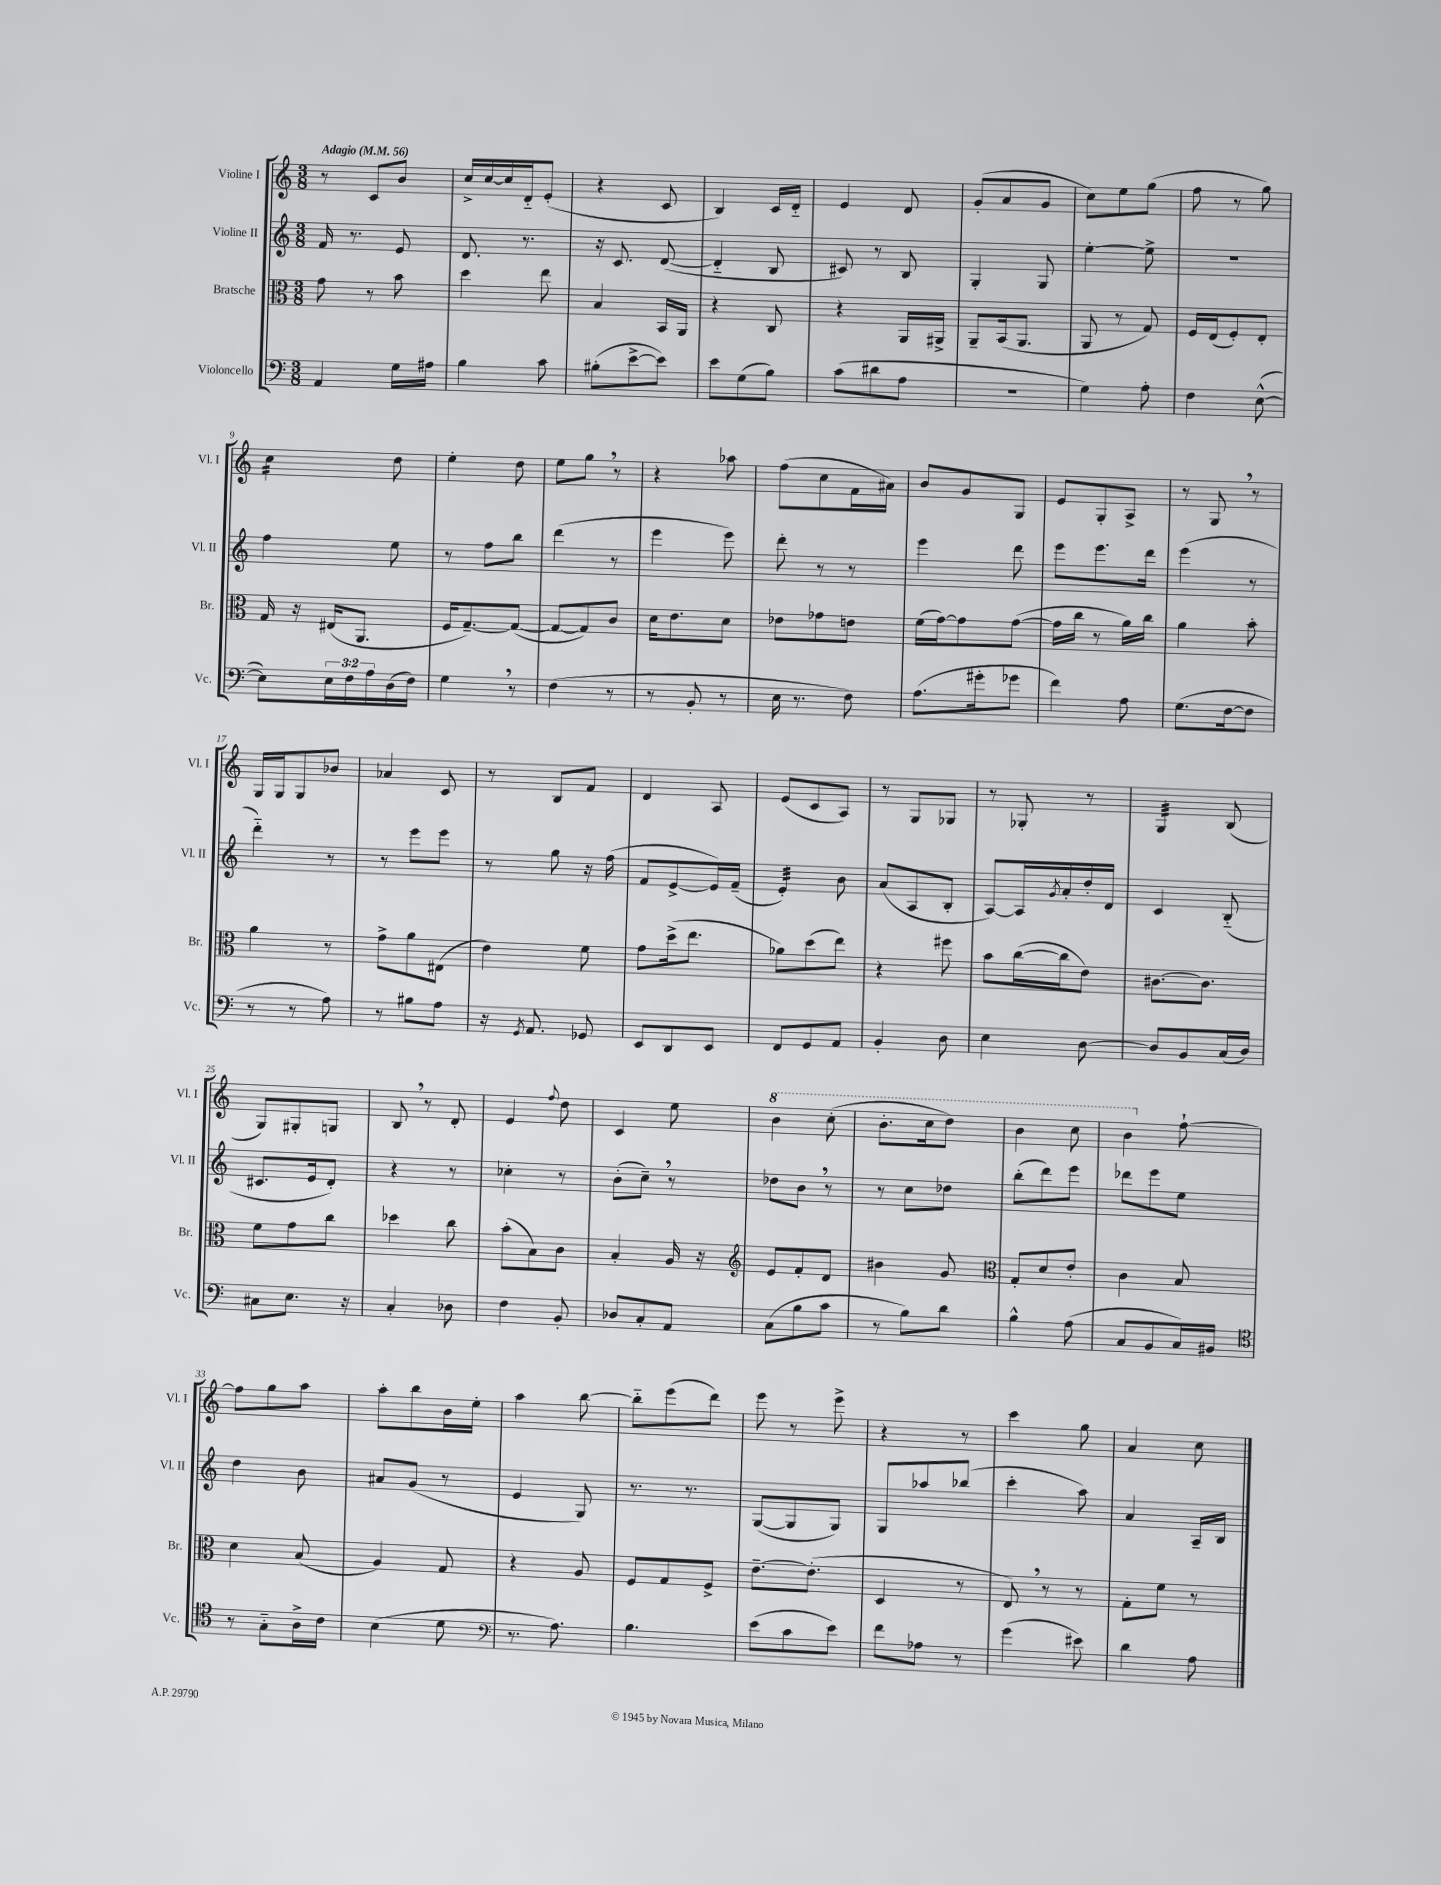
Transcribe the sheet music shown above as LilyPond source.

<<
\new StaffGroup <<
\new Staff = "s0" \with { instrumentName = "Violine I" shortInstrumentName = "Vl. I" } {
    \clef treble \key c \major \numericTimeSignature \time 3/8 \tempo "Adagio" 4 = 56
    r8 c'8 b'8 |
    c''16-> c''16~ c''16 d'16-_ e'8-.( |
    r4 c'8 |
    b4) c'16 d'16-_ |
    e'4 d'8 |
    g'8-.( a'8 g'8 |
    c''8) e''8 g''8( |
    f''8 r8 g''8) |
    c''4:16 d''8 |
    e''4-. d''8 |
    e''8 g''8 \breathe r8 |
    r4 aes''8 |
    f''8( c''8 f'16 ais'16) |
    b'8 g'8 g8 |
    e'8 g8-. a8-> |
    r8 g8 \breathe r8 |
    g16 g16 g8 bes'8 |
    aes'4 c'8 |
    r8 b8 f'8 |
    d'4 a8 |
    e'8( c'8 a8) |
    r8 g8 ges8 |
    r8 ges8-. r8 |
    g4:32 b8( |
    g8) gis8-. g8 |
    b8 \breathe r8 d'8-. |
    e'4 \appoggiatura { f''8 } d''8 |
    c'4 e''8 |
    \ottava #1 b''4 c'''8-.( |
    b''8.-. c'''16 d'''8) |
    b''4 c'''8 |
    b''4 \ottava #0 f''8~-! |
    f''8 g''8 a''8 |
    a''8-. b''8 b'16 e''16-. |
    a''4 b''8~ |
    b''8-_ e'''8( d'''8) |
    e'''8 r8 e'''8-> |
    r4 r8 |
    c'''4 g''8 |
    a'4 c''8 \bar "|." |
}
\new Staff = "s1" \with { instrumentName = "Violine II" shortInstrumentName = "Vl. II" } {
    \clef treble \key c \major \numericTimeSignature \time 3/8
    f'16 r8. e'8 |
    d'8. r8. |
    r16 c'8. d'8~( |
    d'4-_ b8 |
    cis'8) r8 b8 |
    g4-. g8 |
    e''4~-. e''8-> |
    r4. |
    f''4 e''8 |
    r8 f''8 b''8 |
    d'''4( r8 |
    e'''4 e'''8) |
    d'''8-. r8 r8 |
    e'''4 d'''8 |
    e'''8 e'''8. d'''16 |
    e'''4( r8 |
    d'''4-_) r8 |
    r8 e'''8 e'''8 |
    r8 g''8 r16 f''16( |
    f'8 e'8~-> e'16) f'16--( |
    e'4:32-.) b'8 |
    a'8( a8 b8-. |
    a8~) a16 \acciaccatura { g'8 } a'16-. d''16-. d'16 |
    c'4 b8-_( |
    cis'8. e'16 d'8-.) |
    r4 r8 |
    ces''4-. r8 |
    b'8-.( c''8--) \breathe r8 |
    des''8 b'8 \breathe r8 |
    r8 c''8 des''8 |
    b''8-.( d'''8) e'''8 |
    des'''8 e'''8 e''8 |
    d''4 b'8 |
    ais'8 g'8( r8 |
    e'4 g8) |
    r8. r8. |
    g8~( g8 g8) |
    g8 aes''8 bes''8( |
    c'''4-. a''8) |
    a'4 a16-- b16 \bar "|." |
}
\new Staff = "s2" \with { instrumentName = "Bratsche" shortInstrumentName = "Br." } {
    \clef alto \key c \major \numericTimeSignature \time 3/8
    g'8 r8 b'8 |
    d''4 e''8 |
    b4 b,16 a,16 |
    r4 c8 |
    r4 a,16 ais,16-> |
    a,8-- b,16( a,8. |
    a,8 r8 g8) |
    f16 e16( f8-.) e8-. |
    g16 r16 eis16( a,8. |
    f16 g8.~--) g8~( |
    g8~ g8) c'8 |
    d'16 e'8. d'8 |
    ees'8 ges'8 e'8 |
    f'16( g'16~) g'8 g'8~( |
    g'16 c''16 r8 a'16) c''16 |
    a'4 b'8-. |
    a'4 r8 |
    g'8-> a'8 eis8( |
    e'4) f'8 |
    g'8 d''16->( e''8. |
    aes'8) d''8( e''8) |
    r4 fis''8 |
    b'8 c''16~( c''16 e'8) |
    cis'8.~ cis'8. |
    f'8 g'8 c''8 |
    des''4 c''8 |
    b'8-.( b8) c'8 |
    b4-. a16 r16 |
    \clef treble e'8 f'8-. d'8 |
    bis'4 g'8 |
    \clef alto g8-. d'8 e'8-. |
    c'4 b8 |
    d'4 b8( |
    a4) g8 |
    r4 a8 |
    f8 g8 f8-> |
    e'8.~-- e'8.-.( |
    d4 r8 |
    e8) \breathe r8 r8 |
    g8-. f'8 r8 \bar "|." |
}
\new Staff = "s3" \with { instrumentName = "Violoncello" shortInstrumentName = "Vc." } {
    \clef bass \key c \major \numericTimeSignature \time 3/8 \override Staff.TupletNumber.text = #tuplet-number::calc-fraction-text
    a,4 g16 ais16 |
    b4 c'8 |
    bis8-.( e'8~-> e'8) |
    e'8 g8( b8) |
    c'8( dis'8 a8 |
    R4. |
    g4) a8-. |
    f4 e8~-^( |
    e8) \tuplet 3/2 { e16 f16 a16 } d16( f16) |
    g4 \breathe r8 |
    f4( r8 |
    r8 b,8-. r8 |
    e16 r8. f8) |
    a8.( gis'16-. ges'8 |
    f'4) a8 |
    g8.( f16~ f8 |
    r8 r8 a8) |
    r8 bis8 a8 |
    r16 \acciaccatura { g,8 } a,8. ges,8 |
    e,8 d,8 e,8 |
    f,8 g,8 a,8 |
    b,4-. d8 |
    e4 d8~ |
    d8 b,8 c16( d16) |
    cis8 e8. r16 |
    c4-. des8 |
    f4 b,8-. |
    des8 c8-. a,8 |
    c8( b8 c'8 |
    r8 b8) d'8 |
    b4-^ a8( |
    c8 b,8 c16) bis,16 |
    \clef tenor r8 g8-_ a16-> c'16 |
    b4( d'8 |
    \clef bass r8. a8.) |
    b4. |
    e'8( c'8 e'8) |
    f'8 aes8 r8 |
    g'4( eis'8) |
    d'4 a8 \bar "|." |
}
>>
>>
